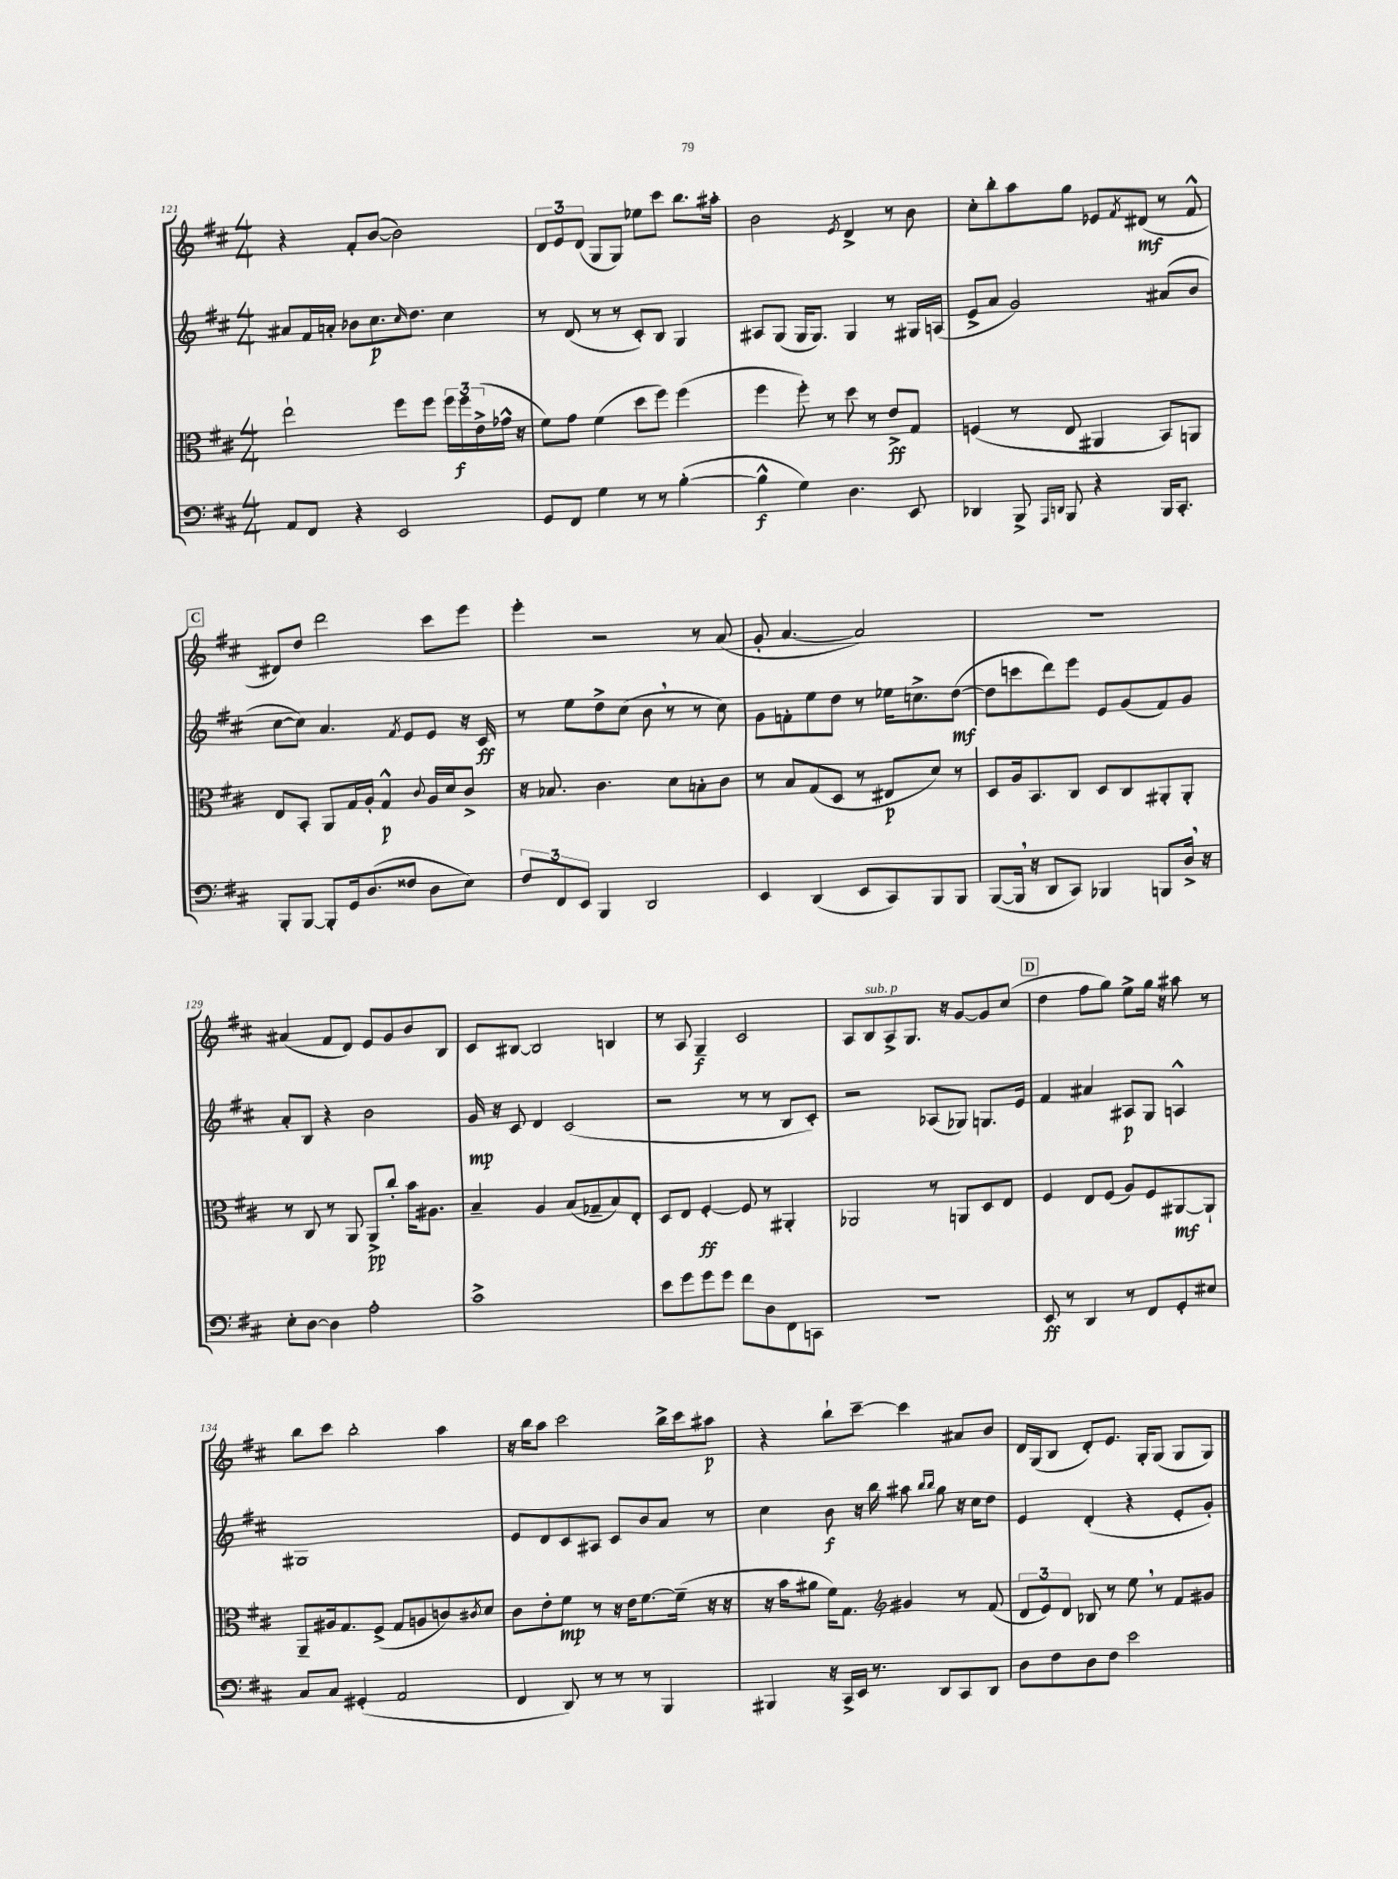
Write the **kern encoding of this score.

**kern	**dynam	**kern	**dynam	**kern	**dynam	**kern	**dynam
*part4	*part4	*part3	*part3	*part2	*part2	*part1	*part1
*staff4	*staff4	*staff3	*staff3	*staff2	*staff2	*staff1	*staff1
*clefF4	*	*clefC3	*	*clefG2	*	*clefG2	*
*k[f#c#]	*	*k[f#c#]	*	*k[f#c#]	*	*k[f#c#]	*
*M4/4	*	*M4/4	*	*M4/4	*	*M4/4	*
=121	=121	=121	=121	=121	=121	=121	=121
8AA/L	.	2ee`\	.	8a#X/L	.	4r	.
8FF#/J	.	.	.	16f#/L	.	.	.
.	.	.	.	16an'/JJ	.	.	.
4r	.	.	.	8b-X\L	.	8f#'/L	.
.	.	.	.	8.cc#\	p	([8b/J	.
2EE/	.	8ff#\L	.	.	.	2b\])	.
.	.	.	.	16qqcc#/	.	.	.
.	.	.	.	8.dd\J	.	.	.
.	.	8ff#\J	.	.	.	.	.
.	.	24ff#\LL	.	4cc#\	.	.	.
.	.	24ff#\	f	.	.	.	.
.	.	(24e^\	.	.	.	.	.
.	.	16g-X^^\JJ	.	.	.	.	.
.	.	16r	.	.	.	.	.
=122	=122	=122	=122	=122	=122	=122	=122
8GG/L	.	8f#\L)	.	8r	.	12d/L	.
.	.	.	.	.	.	12e/	.
8FF#/J	.	8g\J	.	(8d/	.	.	.
.	.	.	.	.	.	(12d/J	.
4G\	.	(4f#\	.	8r	.	8G/L	.
.	.	.	.	8r	.	8G/J)	.
8r	.	8dd\L	.	8c#'/L)	.	8ee-X\L	.
8r	.	8ff#\J)	.	8B/J	.	8ccc#\J	.
([4B'\	.	(4ff#\	.	4G/	.	8.bb\L	.
.	.	.	.	.	.	16aa#X'\Jk	.
=123	=123	=123	=123	=123	=123	=123	=123
4B^^\]	f	4ff#\	.	8A#X/L	.	2b\	.
.	.	.	.	(8G/J	.	.	.
4G\)	.	8ff#'\)	.	16G/KL	.	.	.
.	.	.	.	8.G/J)	.	.	.
.	.	8r	.	.	.	.	.
.	.	.	.	.	.	8qe/	.
4.D\	.	8dd\	.	4G/	.	4d^/	.
.	.	8r	.	.	.	.	.
.	.	8e^/L	ff	8r	.	8r	.
8EE/	.	8G/J	.	16G#X/LL	.	8b\	.
.	.	.	.	(16An/JJ	.	.	.
=124	=124	=124	=124	=124	=124	=124	=124
4DD-X/	.	(4Fn/	.	8e^/L	.	8cc#'\L	.
.	.	.	.	8a/J	.	8bb'\	.
8BBB^/	.	8r	.	2g/)	.	8aa\	.
16qqAAA/LL	.	.	.	.	.	.	.
16qqDDn/JJ	.	.	.	.	.	.	.
8BBB/	.	8E/	.	.	.	8gg\J	.
4r	.	4AA#X/	.	.	.	8e-X/L	.
.	.	.	.	.	.	8qf#/	.
.	.	.	.	.	.	(8d#X/J	mf
16BBB/KL	.	8BB/L)	.	(8a#X/L	.	8r	.
8.CC#'/J	.	.	.	.	.	.	.
.	.	8AAn/J	.	8b/J	.	8f#^^/	.
!!LO:LB:g=z
!!LO:REH:place=s1:t=C
=125	=125	=125	=125	=125	=125	=125	=125
8BBB'/L	.	8E/L	.	[8cc#\L	.	8d#X/L)	.
[8BBB/J	.	8BB'/J	.	8cc#\J])	.	8dd/J	.
8BBB'/L]	.	8AA/L	.	4.a/	.	2ddd\	.
16GG/k	.	16G/L	.	.	.	.	.
(8.D/	.	16A'/JJ	.	.	.	.	.
.	.	4G^^/	p	.	.	.	.
.	.	.	.	8qf#/	.	.	.
8F##X/J	.	.	.	8e/L	.	.	.
.	.	8qqc#/	.	.	.	.	.
8D\L	.	16A/LL	.	8e/J	.	8ccc#\L	.
.	.	16d/J	.	.	.	.	.
8E\J)	.	8c#^/J	.	16r	.	8eee\J	.
.	.	.	.	16c#/	ff	.	.
=126	=126	=126	=126	=126	=126	=126	=126
12F#/L	.	16r	.	8r	.	4eee'\	.
.	.	8.B-X/	.	.	.	.	.
12FF#/	.	.	.	.	.	.	.
.	.	.	.	8ee\L	.	.	.
12EE/J	.	.	.	.	.	.	.
4BBB/	.	4.c#\	.	8dd^\	.	2r	.
.	.	.	.	(8cc#\J	.	.	.
2DD/	.	.	.	8b,\	.	.	.
.	.	8d\L	.	8r	.	.	.
.	.	8Bn'\	.	8r	.	8r	.
.	.	8c#\J	.	8cc#\)	.	(8a/	.
=127	=127	=127	=127	=127	=127	=127	=127
4EE/	.	8r	.	8g\L	.	8g'/	.
.	.	8B/L	.	8fn'\	.	[4.a/	.
(4DD/	.	(8G/	.	8ee\	.	.	.
.	.	8D/J	.	8dd\J	.	.	.
8EE/L	.	8r	.	8r	.	2a/])	.
8CC#/)	.	8E#X/L	p	16ee-X\KL	.	.	.
.	.	.	.	8.ccn^\	.	.	.
8BBB/	.	8d/J)	.	.	.	.	.
8BBB/J	.	8r	.	([8dd\J	mf	.	.
=128	=128	=128	=128	=128	=128	=128	=128
([8BBB/L	.	8D/L	.	8dd\L]	.	1r	.
16BBB,/Jk]	.	16A/k	.	8cccn\	.	.	.
16r	.	8.BB/	.	.	.	.	.
8DD/L	.	.	.	8ddd\)	.	.	.
8CC#/J)	.	8C#/J	.	8eee\J	.	.	.
4BBB-X/	.	8D/L	.	8e/L	.	.	.
.	.	8C#/	.	(8g/	.	.	.
8BBBn/L	.	8AA#X'/	.	8f#/)	.	.	.
16D^,/Jk	.	8AA#'/J	.	8g/J	.	.	.
16r	.	.	.	.	.	.	.
!!LO:LB:g=z
=129	=129	=129	=129	=129	=129	=129	=129
8E'\L	.	8r	.	8a'/L	.	(4a#X/	.
[8D\J	.	8C#/	.	8B/J	.	.	.
4D\]	.	8r	.	4r	.	8f#/L	.
.	.	8AA/	.	.	.	8d/J)	.
2A'\	.	8AA^/L	pp	2b\	.	8e/L	.
.	.	8cc#'/J	.	.	.	8g/	.
.	.	16b\KL	.	.	.	8b/	.
.	.	8.A#X\J	.	.	.	.	.
.	.	.	.	.	.	8B/J	.
=130	=130	=130	=130	=130	=130	=130	=130
1c#^	.	4B~/	.	16g/	mp	8c#/L	.
.	.	.	.	16r	.	.	.
.	.	.	.	8c#/	.	[8B#X/J	.
.	.	4A/	.	4d/	.	2B#/]	.
.	.	(8B/L	.	(2c#/	.	.	.
.	.	8G-X~/	.	.	.	.	.
.	.	8B/)	.	.	.	4Bn/	.
.	.	8E'/J	.	.	.	.	.
=131	=131	=131	=131	=131	=131	=131	=131
8e\L	.	8D/L	.	2r	.	8r	.
8g\	.	8E/J	.	.	.	8A/	.
8g\	.	[4F#'/	ff	.	.	4G~/	f
8g\J	.	.	.	.	.	.	.
8f#\L	.	8F#/]	.	8r	.	2c#/	.
8D\	.	8r	.	8r	.	.	.
8FF#\	.	4AA#X'/	.	8B/L	.	.	.
8CCn\J	.	.	.	8c#'/J)	.	.	.
=132	=132	=132	=132	=132	=132	=132	=132
1r	.	2AA-X/	.	2r	.	8A/L	.
!	!	!	!	!	!	!LO:TX:a:i:t=sub. p	!
.	.	.	.	.	.	8B/	.
.	.	.	.	.	.	8A^/	.
.	.	.	.	.	.	8.G/J	.
.	.	8r	.	(8A-X/L	.	.	.
.	.	.	.	.	.	16r	.
.	.	8AAn/L	.	8G-X/J)	.	[8g/L	.
.	.	8D/	.	8.Gn/L	.	8g/]	.
.	.	8E/J	.	.	.	(8cc#/J	.
.	.	.	.	16e/Jk	.	.	.
!!LO:REH:place=s1:t=D
=133	=133	=133	=133	=133	=133	=133	=133
8EE/	ff	4F#/	.	4f#/	.	4dd\	.
8r	.	.	.	.	.	.	.
4DD/	.	8E/L	.	4a#X/	.	8ff#\L	.
.	.	(8F#/J	.	.	.	8gg\J)	.
8r	.	8A/L)	.	8A#X/L	p	8ee^\L	.
8FF#/L	.	8F#/	.	8G/J	.	16gg\Jk	.
.	.	.	.	.	.	16r	.
8GG'/	.	[8AA#X/	mf	4An^^/	.	8aa#X\	.
8E#X/J	.	8AA#`/J]	.	.	.	8r	.
!!LO:LB:g=z
=134	=134	=134	=134	=134	=134	=134	=134
8C#/L	.	8AA~/L	.	1G#X	.	8bb\L	.
8C#/J	.	16A#X/k	.	.	.	8ccc#\J	.
.	.	8.G/	.	.	.	.	.
(4GG#X'/	.	.	.	.	.	2bb'\	.
.	.	(8F#^/J	.	.	.	.	.
2AA/	.	8G/L	.	.	.	.	.
.	.	8An/	.	.	.	.	.
.	.	8cn/)	.	.	.	4aa\	.
.	.	8qc#X/	.	.	.	.	.
.	.	8d/J	.	.	.	.	.
=135	=135	=135	=135	=135	=135	=135	=135
4FF#/	.	8c#\L	.	8e/L	.	16r	.
.	.	.	.	.	.	16bb\KL	.
.	.	8e'\	.	8d/	.	8aa\J	.
8DD/)	.	8f#\J	mp	8c#/	.	2ccc#\	.
8r	.	8r	.	8A#X/J	.	.	.
8r	.	16r	.	8c#/L	.	.	.
.	.	16e\KL	.	.	.	.	.
8r	.	[8.f#\	.	8b/	.	.	.
4BBB/	.	.	.	8a/J	.	16bb^\LL	.
.	.	(16f#~\Jk]	.	.	.	16ccc#\J	.
.	.	16r	.	8r	.	8aa#X\J	p
.	.	16r	.	.	.	.	.
=136	=136	=136	=136	=136	=136	=136	=136
4BBB#X/	.	16r	.	4cc#\	.	4r	.
.	.	16b\KL	.	.	.	.	.
.	.	8a#X\J	.	.	.	.	.
16r	.	16f#\KL)	.	8b\	f	8bb`\L	.
16CC#^/LL	.	8.G\J	.	.	.	.	.
16EE/JJ	.	.	.	16r	.	[8ccc#~\J	.
8.r	.	.	.	16bb\	.	.	.
*	*	*clefG2	*	*	*	*	*
.	.	4g#X/	.	8aa#X\	.	4ccc#\]	.
.	.	.	.	16qqbb/LL	.	.	.
.	.	.	.	16qqbb/JJ	.	.	.
8DD/L	.	.	.	8gg\	.	.	.
8CC#/	.	8r	.	16r	.	8a#X/L	.
.	.	.	.	16cc#\KL	.	.	.
8DD/J	.	(8f#/	.	8dd\J	.	8b/J	.
=137	=137	=137	=137	=137	=137	=137	=137
8D\L	.	12d/L	.	4e/	.	16d/LL	.
.	.	.	.	.	.	(16G/J	.
.	.	12e/)	.	.	.	.	.
8F#\	.	.	.	.	.	8B/J	.
.	.	12d/J	.	.	.	.	.
8D\	.	8B-X/	.	(4d'/	.	8d'/L)	.
8F#\J	.	8r	.	.	.	8.e/J	.
2e\	.	8ee,\	.	4r	.	.	.
.	.	.	.	.	.	16G'/KL	.
.	.	8r	.	.	.	(8G/J	.
.	.	8f#/L	.	8e'/L	.	8G/L	.
.	.	8g#X/J	.	8g'/J)	.	8G/J)	.
==	==	==	==	==	==	==	==
*-	*-	*-	*-	*-	*-	*-	*-
